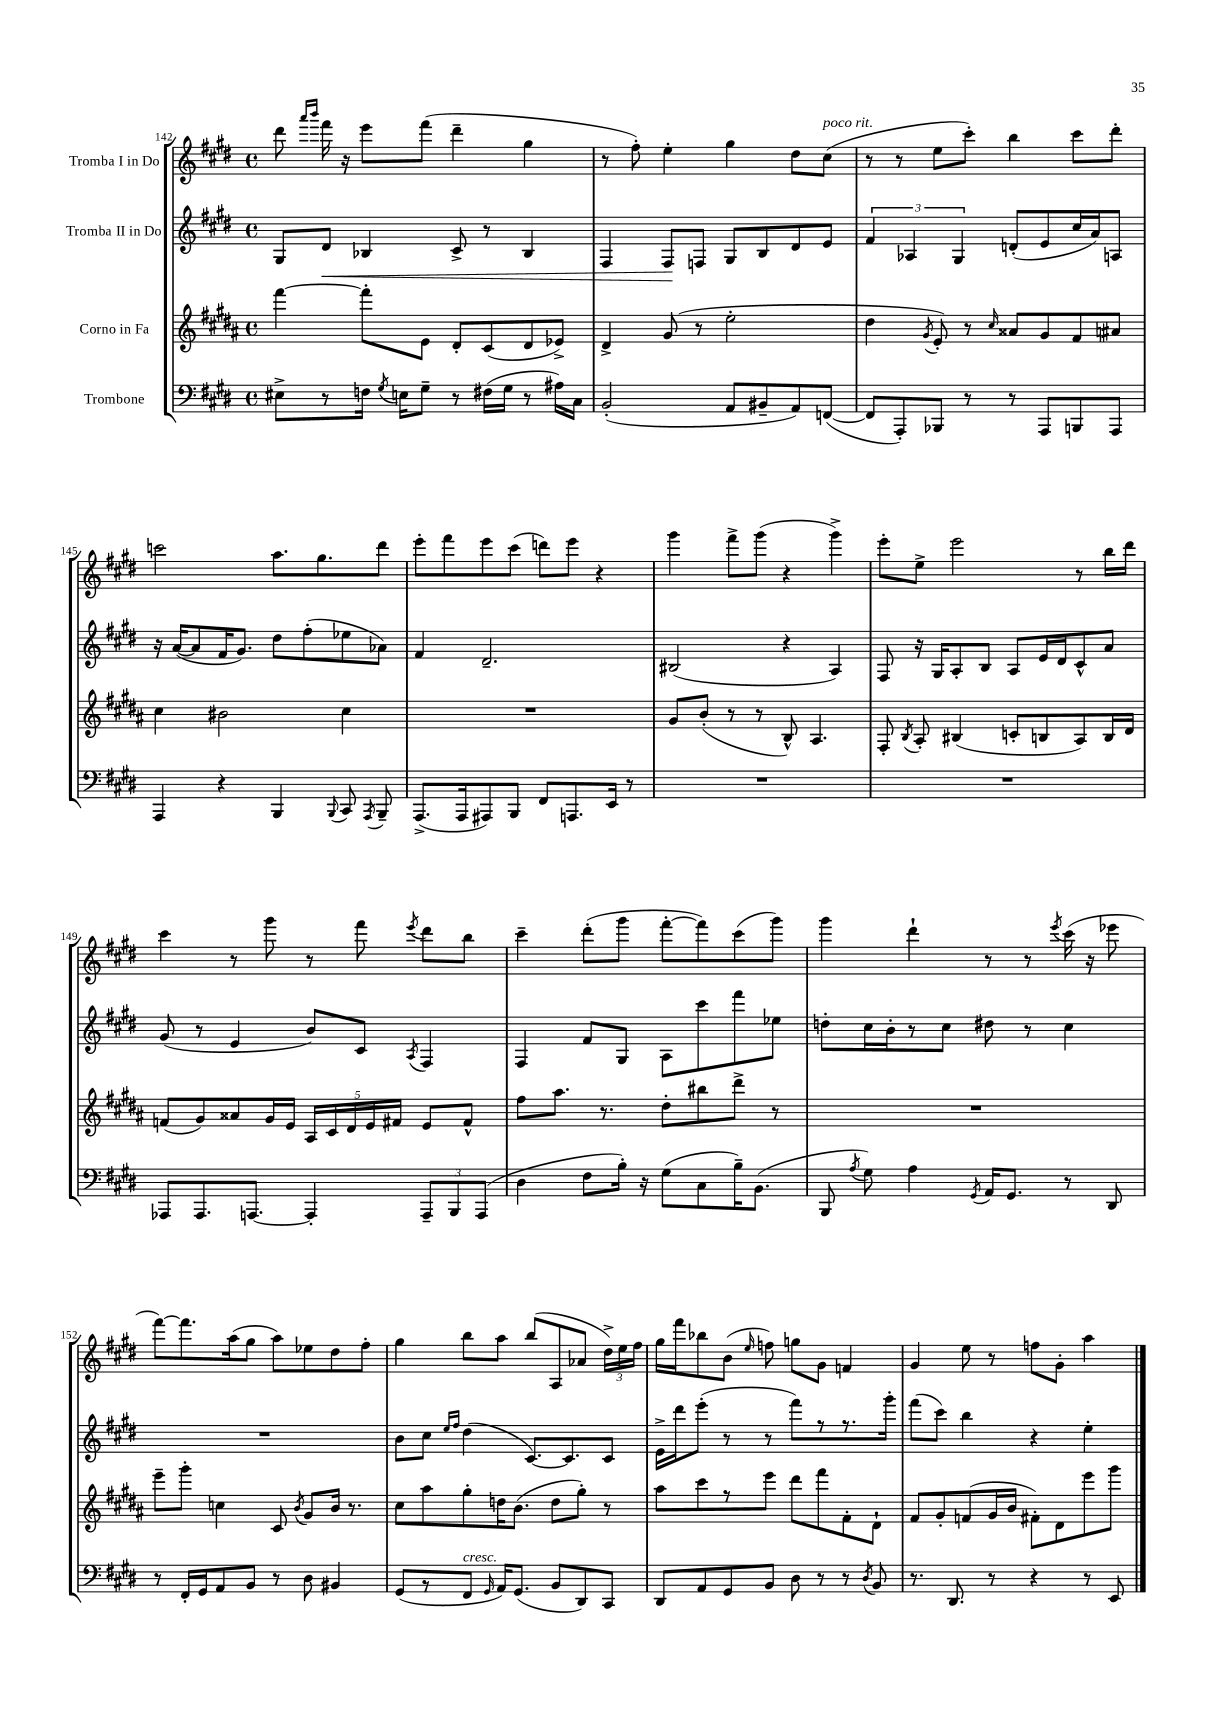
<<
\new StaffGroup <<
\new Staff = "s0" \with { instrumentName = "Tromba I in Do" } {
    \clef treble \key e \major \defaultTimeSignature \time 4/4
    \autoBeamOff dis'''8 \grace { a'''16[ b'''16] } fis'''16 r16 e'''8[ fis'''8]( dis'''4-- gis''4 |
    r8 fis''8-.) e''4-. gis''4 dis''8[ cis''8]^\markup { \italic "poco rit." }( |
    r8 r8 e''8[ cis'''8]-.) b''4 cis'''8[ dis'''8]-. |
    c'''2 a''8.[ gis''8. dis'''8] |
    e'''8[-. fis'''8 e'''8 cis'''8]( d'''8[) e'''8] r4 |
    gis'''4 fis'''8[-> gis'''8]( r4 gis'''4->) |
    e'''8[-. e''8]-> e'''2 r8 b''16[ dis'''16] |
    cis'''4 r8 gis'''8 r8 fis'''8 \acciaccatura { e'''8 } dis'''8[ b''8] |
    cis'''4-- dis'''8[-.( gis'''8] fis'''8[~-. fis'''8) cis'''8( gis'''8]) |
    gis'''4 dis'''4-! r8 r8 \acciaccatura { e'''8 } cis'''16( r16 ees'''8 |
    fis'''8[~) fis'''8. a''16( gis''8] a''8[) ees''8 dis''8 fis''8]-. |
    gis''4 b''8[ a''8] b''8[( a8 aes'8] \tuplet 3/2 { dis''16[->) e''16 fis''16] } |
    gis''16[ fis'''16 bes''8 b'8]( \grace { e''16 } f''8) g''8[ gis'8] f'4 |
    gis'4 e''8 r8 f''8[ gis'8]-. a''4 \bar "|." |
}
\new Staff = "s1" \with { instrumentName = "Tromba II in Do" } {
    \clef treble \key e \major \defaultTimeSignature \time 4/4
    \autoBeamOff gis8[ dis'8]\< bes4 cis'8-> r8 bes4 |
    fis4 fis8[\! f8] gis8[ b8 dis'8 e'8] |
    \tuplet 3/2 { fis'4 aes4 gis4 } d'8[-.( e'8 cis''16 a'16) a8] |
    r16 a'16[~( a'8 fis'16 gis'8.]) dis''8[ fis''8-.( ees''8 aes'8]) |
    fis'4 dis'2.-- |
    bis2( r4 a4) |
    fis8 r16 gis16[ a8-. b8] a8[ e'16 dis'16 cis'8-^ a'8] |
    gis'8( r8 e'4 b'8[) cis'8] \acciaccatura { a8 } fis4 |
    fis4 fis'8[ gis8] a8[ cis'''8 fis'''8 ees''8] |
    d''8[-. cis''16 b'16-. r8 cis''8] dis''8 r8 cis''4 |
    R1 |
    b'8[ cis''8] \grace { e''16[ fis''16] } dis''4( cis'8.[~) cis'8. cis'8] |
    e'16[-> dis'''16 e'''8]-.( r8 r8 fis'''8[) r8 r8. gis'''16]-. |
    fis'''8[( cis'''8]) b''4 r4 e''4-. \bar "|." |
}
\new Staff = "s2" \with { instrumentName = "Corno in Fa" } {
    \clef treble \key b \major \defaultTimeSignature \time 4/4
    \autoBeamOff fis'''4~ fis'''8[-. e'8] dis'8[-. cis'8( dis'8 ees'8]->) |
    dis'4-> gis'8( r8 e''2-. |
    dis''4 \acciaccatura { gis'8 } e'8-.) r8 \grace { cis''16 } aisis'8[ gis'8 fis'8 ais'8] |
    cis''4 bis'2 cis''4 |
    R1 |
    gis'8[ b'8]-.( r8 r8 b8-^) ais4. |
    fis8-. \acciaccatura { b8 } ais8-. bis4( c'8[-. b8 ais8) b16 dis'16] |
    f'8[( gis'8) aisis'8 gis'16 e'16] \tuplet 5/4 { ais16[ cis'16 dis'16 e'16 fis'16] } e'8[ fis'8]-^ |
    fis''8[ ais''8.] r8. dis''8[-. bis''8 dis'''8]-> r8 |
    R1 |
    e'''8[-- gis'''8]-. c''4 cis'8 \acciaccatura { b'8 } gis'8[ b'16] r8. |
    cis''8[ ais''8 gis''8-. d''16 b'8.]( d''8[ gis''8]-.) r8 |
    ais''8[ cis'''8 r8 e'''8] dis'''8[ fis'''8 fis'8-. dis'8]-! |
    fis'8[ gis'8-. f'8( gis'16 b'16] fis'8[-.) dis'8 e'''8 gis'''8] \bar "|." |
}
\new Staff = "s3" \with { instrumentName = "Trombone" } {
    \clef bass \key e \major \defaultTimeSignature \time 4/4
    \autoBeamOff eis8[-> r8 f16] \acciaccatura { gis8 } e16[ gis8]-- r8 fis16[( gis16] r8 ais16[) cis16] |
    b,2-.( a,8[ bis,8-- a,8) f,8]~( |
    f,8[ a,,8-.) bes,,8] r8 r8 a,,8[ b,,8 a,,8] |
    a,,4 r4 b,,4 \appoggiatura { b,,8 } cis,8 \acciaccatura { a,,8 } b,,8-- |
    a,,8.[->( a,,16 ais,,8) b,,8] fis,8[ a,,8. e,16] r8 |
    R1 |
    R1 |
    aes,,8[ aes,,8. a,,8.]~ a,,4-. \tuplet 3/2 { a,,8[-- b,,8 a,,8]( } |
    dis4 fis8[ b16]-.) r16 gis8[( cis8 b16--) b,8.]( |
    b,,8 \acciaccatura { a8 } gis8) a4 \acciaccatura { gis,8 } a,16[ gis,8.] r8 dis,8 |
    r8 fis,16[-. gis,16 a,8 b,8] r8 dis8 bis,4 |
    gis,8[( r8 fis,8]^\markup { \italic "cresc." } \grace { gis,16 } a,16[) gis,8.]( b,8[ dis,8) cis,8] |
    dis,8[ a,8 gis,8 b,8] dis8 r8 r8 \acciaccatura { dis8 } b,8 |
    r8. dis,8. r8 r4 r8 e,8 \bar "|." |
}
>>
>>
\layout { \context { \Score currentBarNumber = #142 } }
